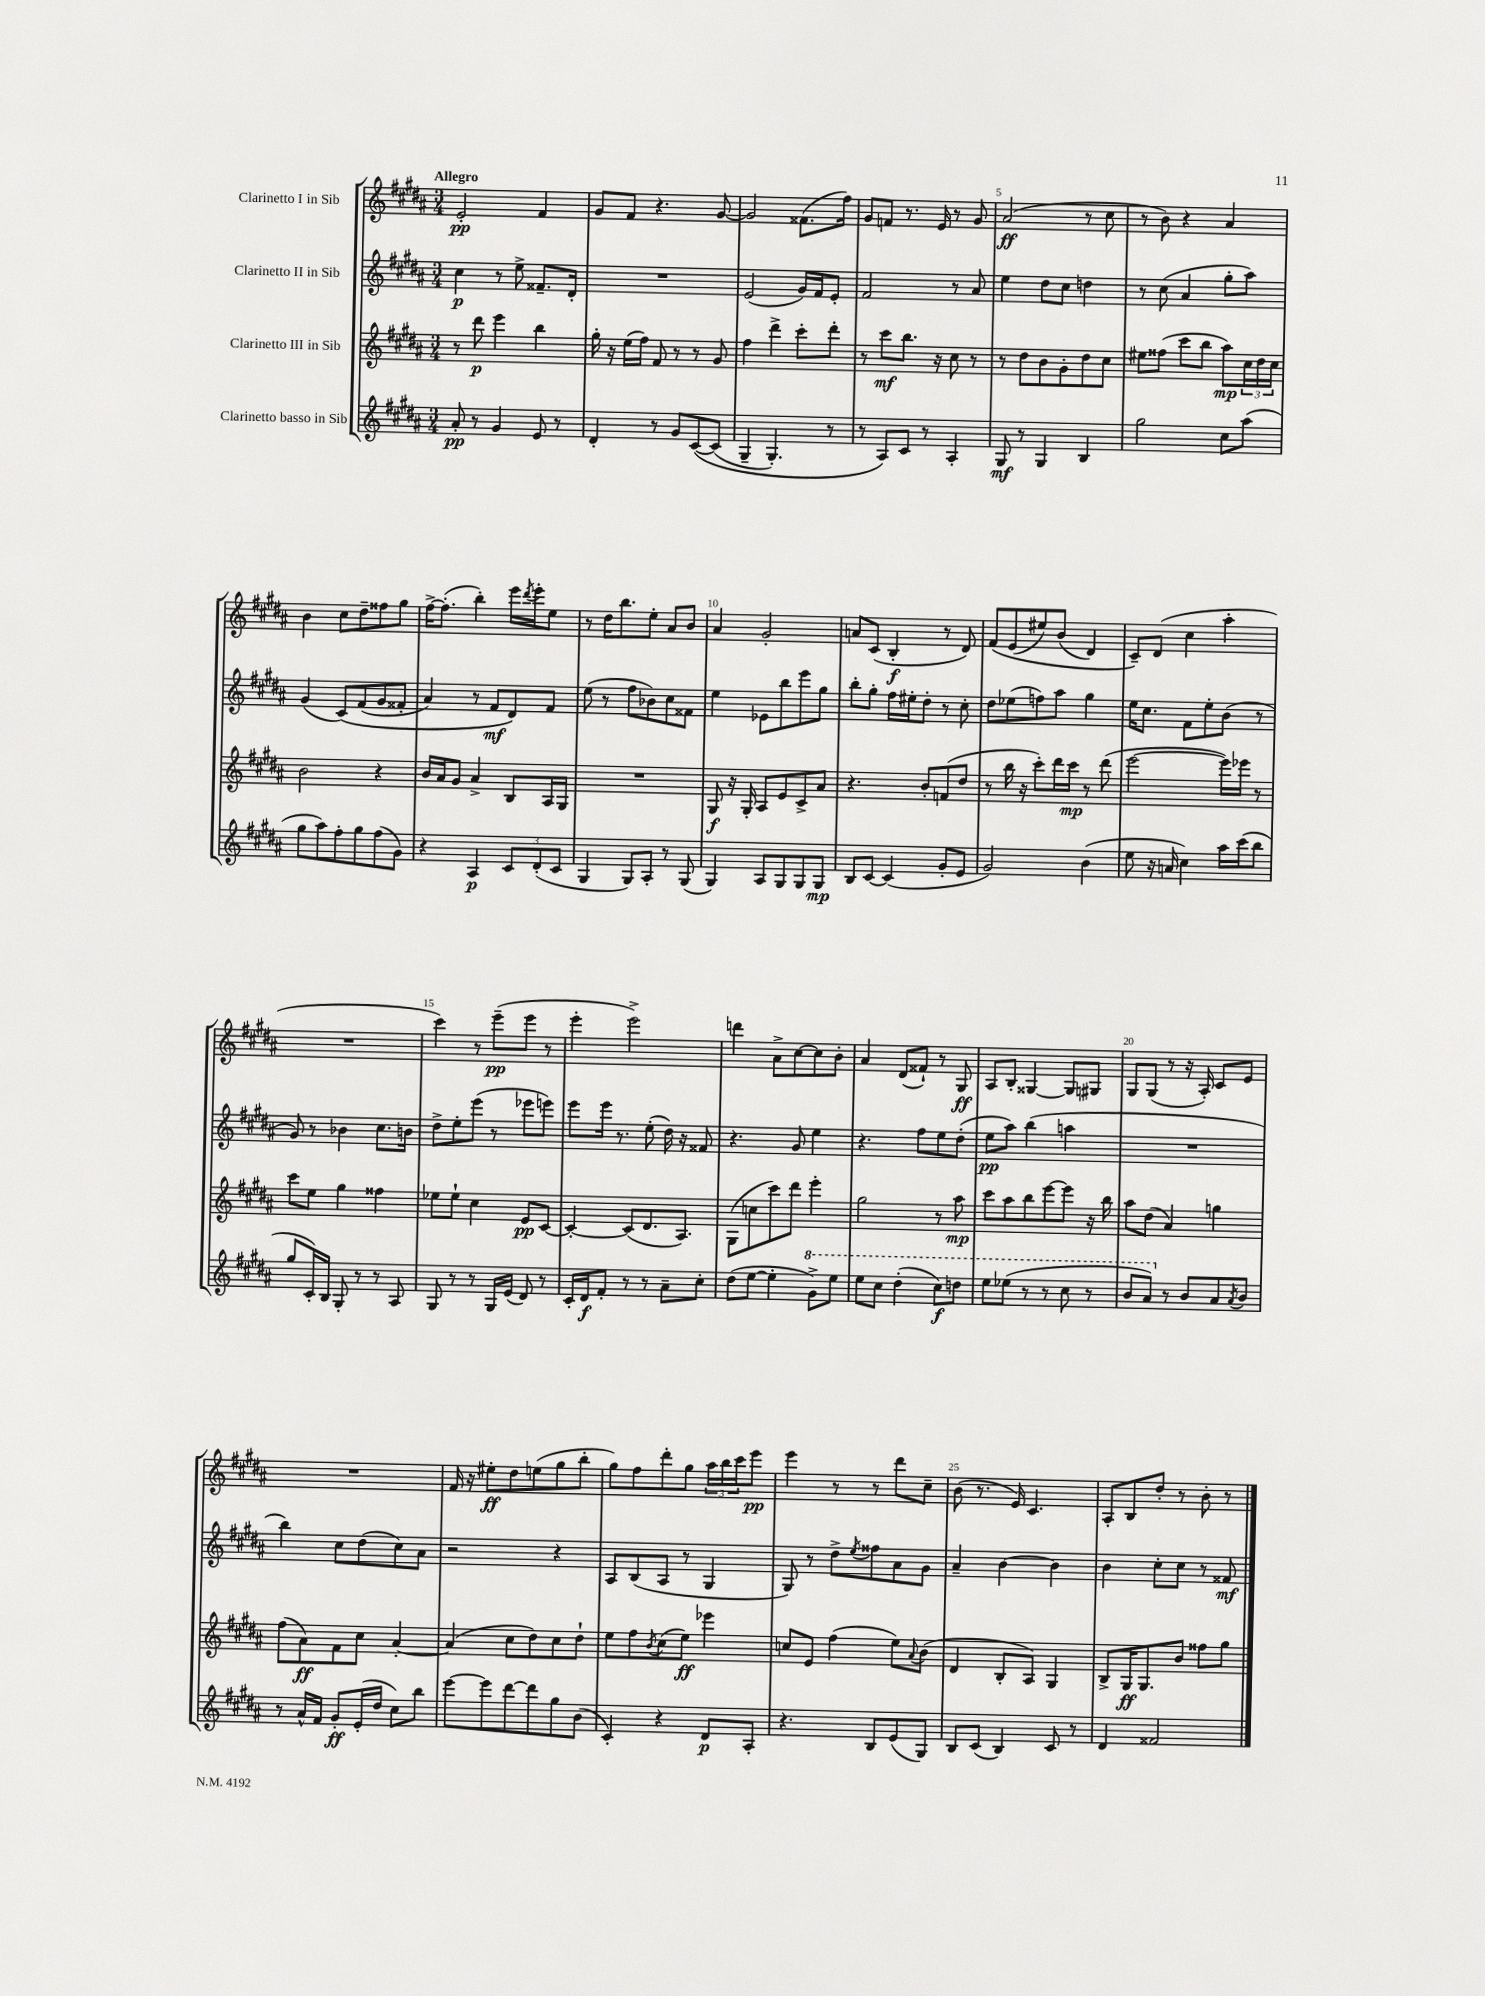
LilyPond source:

<<
\new StaffGroup <<
\new Staff = "s0" \with { instrumentName = "Clarinetto I in Sib" } {
    \clef treble \key b \major \numericTimeSignature \time 3/4 \tempo "Allegro"
    e'2-.\pp fis'4 |
    gis'8 fis'8 r4. gis'8~ |
    gis'2 fisis'8.( fis''16) |
    gis'8 f'8 r8. e'16 r8 gis'8 |
    ais'2\ff( r8 cis''8 |
    r8 b'8) r4 ais'4 |
    b'4 cis''8 dis''8-- fisis''8 gis''8 |
    fis''16~-> fis''8.-.( b''4-.) e'''16 \acciaccatura { dis'''8 } e'''16-. e''8 |
    r8 dis''16 b''8. e''8-. ais'8 b'8 |
    ais'4 gis'2-. |
    a'8 cis'8( b4-.\f r8 dis'8) |
    fis'8\( e'8( eis''8) b'8( dis'4) |
    cis'8--\) dis'8( cis''4 ais''4-. |
    R2. |
    cis'''4) r8 e'''8--\pp( e'''8 r8 |
    e'''4-. e'''2->) |
    d'''4 ais'8-> cis''8~ cis''8 b'8-. |
    ais'4 dis'8( fisis'8-!) r8 gis8\ff |
    ais8 b8-. gisis4~ gisis8 gis8 |
    gis8 gis8( r8 r16 ais16-.) cis'8 e'8 |
    R2. |
    fis'16 r16 eis''8-.\ff dis''8 e''8( gis''8 b''8-. |
    gis''8) fis''8 dis'''8-. gis''8 \tuplet 3/2 { ais''16 b''16 cis'''16 } e'''8\pp |
    e'''4 r8 r8 dis'''8 cis''8-- |
    b'8( r8. e'16) cis'4. |
    ais8-. b8 dis''8-. r8 b'8-. r8 \bar "|." |
}
\new Staff = "s1" \with { instrumentName = "Clarinetto II in Sib" } {
    \clef treble \key b \major \numericTimeSignature \time 3/4
    cis''4\p r8 e''8-> fisis'8.-- dis'16-. |
    R2. |
    e'2( gis'16) fis'16 e'8-. |
    fis'2 r8 ais'8 |
    e''4 dis''8 cis''8 d''4 |
    r8 cis''8( ais'4 gis''8-. ais''8) |
    gis'4( cis'8)\( fis'8( gis'8 fisis'8-. |
    ais'4) r8 fis'8\mf dis'8\) fis'8 |
    e''8( r8 fis''8 bes'8) cis''8 fisis'8 |
    e''4 ees'8 b''8 e'''8 gis''8 |
    b''8-. gis''8-. fis''16 eis''16-. dis''8-. r8 cis''8-. |
    dis''8 ees''8( f''8) ais''8 gis''4 |
    e''16 cis''8. fis'8 e''8-. b'8( r8 |
    gis'8) r8 bes'4 cis''8. b'16 |
    dis''8-> e''8-. e'''8( r8 ees'''8 e'''8) |
    e'''8 e'''16 r8. e''8-.( dis''16) r16 fisis'8 |
    r4. gis'8 e''4 |
    r4. fis''8 e''8 dis''8-.( |
    e''8\pp ais''8) b''4( a''4 |
    R2. |
    b''4) cis''8 dis''8( cis''8) ais'8 |
    r2 r4 |
    ais8 b8( ais8 r8 gis4 |
    gis8) r8 dis''8-> \acciaccatura { e''8 } fisis''8 ais'8 gis'8 |
    ais'4-- b'4~ b'4 |
    b'4 cis''8-. cis''8 r8 fisis'8\mf \bar "|." |
}
\new Staff = "s2" \with { instrumentName = "Clarinetto III in Sib" } {
    \clef treble \key b \major \numericTimeSignature \time 3/4
    r8 dis'''8\p e'''4 b''4 |
    gis''16-. r16 e''16( fis''16) fis'8 r8 r8 gis'8 |
    fis''4 dis'''4-> cis'''8-. dis'''8-. |
    r8 cis'''8\mf b''8. r16 cis''8 r8 |
    r8 dis''8 b'8 gis'8-. dis''8 cis''8 |
    eis''8 fisis''8( cis'''8 b''8 ais''8\mp) \tuplet 3/2 { cis''16 dis''16 cis''16 } |
    b'2 r4 |
    b'16 ais'16 gis'8 ais'4-> b8 ais16 gis16 |
    R2. |
    gis8\f r16 gis16-. ais8 e'8 cis'8-> ais'8 |
    r4. b'8-. f'8( dis''8 |
    r8 b''16 r16 cis'''8-.) dis'''16 cis'''16\mp r8 dis'''8( |
    e'''2~ e'''16) ees'''16 r8 |
    cis'''8 e''8 gis''4 fisis''4 |
    ees''8 ees''8-! cis''4 e'8\pp cis'8~ |
    cis'4~-. cis'8( dis'8. ais8.) |
    gis8( c''8 cis'''8) dis'''8 e'''4-. |
    gis''2 r8 ais''8\mp |
    cis'''8 ais''8 b''8 e'''8~ e'''8 r16 b''16 |
    ais''8 dis''8( ais'4) g''4 |
    fis''8( ais'8\ff) fis'8 cis''8 ais'4~-. |
    ais'4( cis''8 dis''8) cis''8 dis''8-! |
    e''8 fis''8 \acciaccatura { b'8 } cis''8( e''8\ff) ees'''4 |
    c''8 e'8 fis''4( e''8) \appoggiatura { ais'8 } b'8( |
    dis'4 b8-. ais8) gis4 |
    b8-> gis16\ff gis8. b'8 fisis''8 gis''8 \bar "|." |
}
\new Staff = "s3" \with { instrumentName = "Clarinetto basso in Sib" } {
    \clef treble \key b \major \numericTimeSignature \time 3/4
    ais'8-.\pp r8 gis'4 e'8 r8 |
    dis'4-. r8 gis'8 cis'8~\( cis'8( |
    gis4-- gis4.-.) r8 |
    r8 ais8\) cis'8 r8 ais4-. |
    gis8\mf r8 gis4 b4 |
    gis''2 cis''8 ais''8( |
    gis''8 ais''8) fis''8-. gis''8 fis''8( gis'8) |
    r4 ais4\p \tuplet 3/2 { cis'8 dis'8-.( cis'8 } |
    gis4 gis8) ais8-. r8 gis8( |
    gis4) ais8 gis8 gis8 gis8\mp |
    b8 cis'8~ cis'4( gis'8-. e'8 |
    gis'2) b'4( |
    e''8 r16 a'16 cis''4) ais''16 cis'''16( b''8 |
    gis''8 cis'16-.) b16 gis8-. r8 r8 ais8 |
    gis8 r8 r8 gis16 e'16( dis'8) r8 |
    cis'16-. dis'16\f fis'8-. r8 r8 ais'8-- cis''8-. |
    dis''8( e''8~ e''4-. \ottava #1 gis''8->) e'''8 |
    e'''8 cis'''8 dis'''4-.( cis'''8\f) d'''8 |
    e'''8 ees'''8( r8 r8 cis'''8 r8 |
    b''8 ais''8) \ottava #0 r8 b'8 ais'8 \acciaccatura { ais'8 } b'8 |
    r8 ais'16-^ fis'16 gis'8-.\ff e'16-.( dis''16 cis''8) b''8 |
    e'''8~ e'''8 dis'''8~ dis'''8 gis''8 b'8( |
    cis'4-.) r4 dis'8\p ais8-. |
    r4. b8 e'8( gis8) |
    b8 cis'8( b4) cis'8 r8 |
    dis'4 fisis'2 \bar "|." |
}
>>
>>
\layout { \context { \Score \override BarNumber.break-visibility = ##(#f #t #t) barNumberVisibility = #(every-nth-bar-number-visible 5) } }
